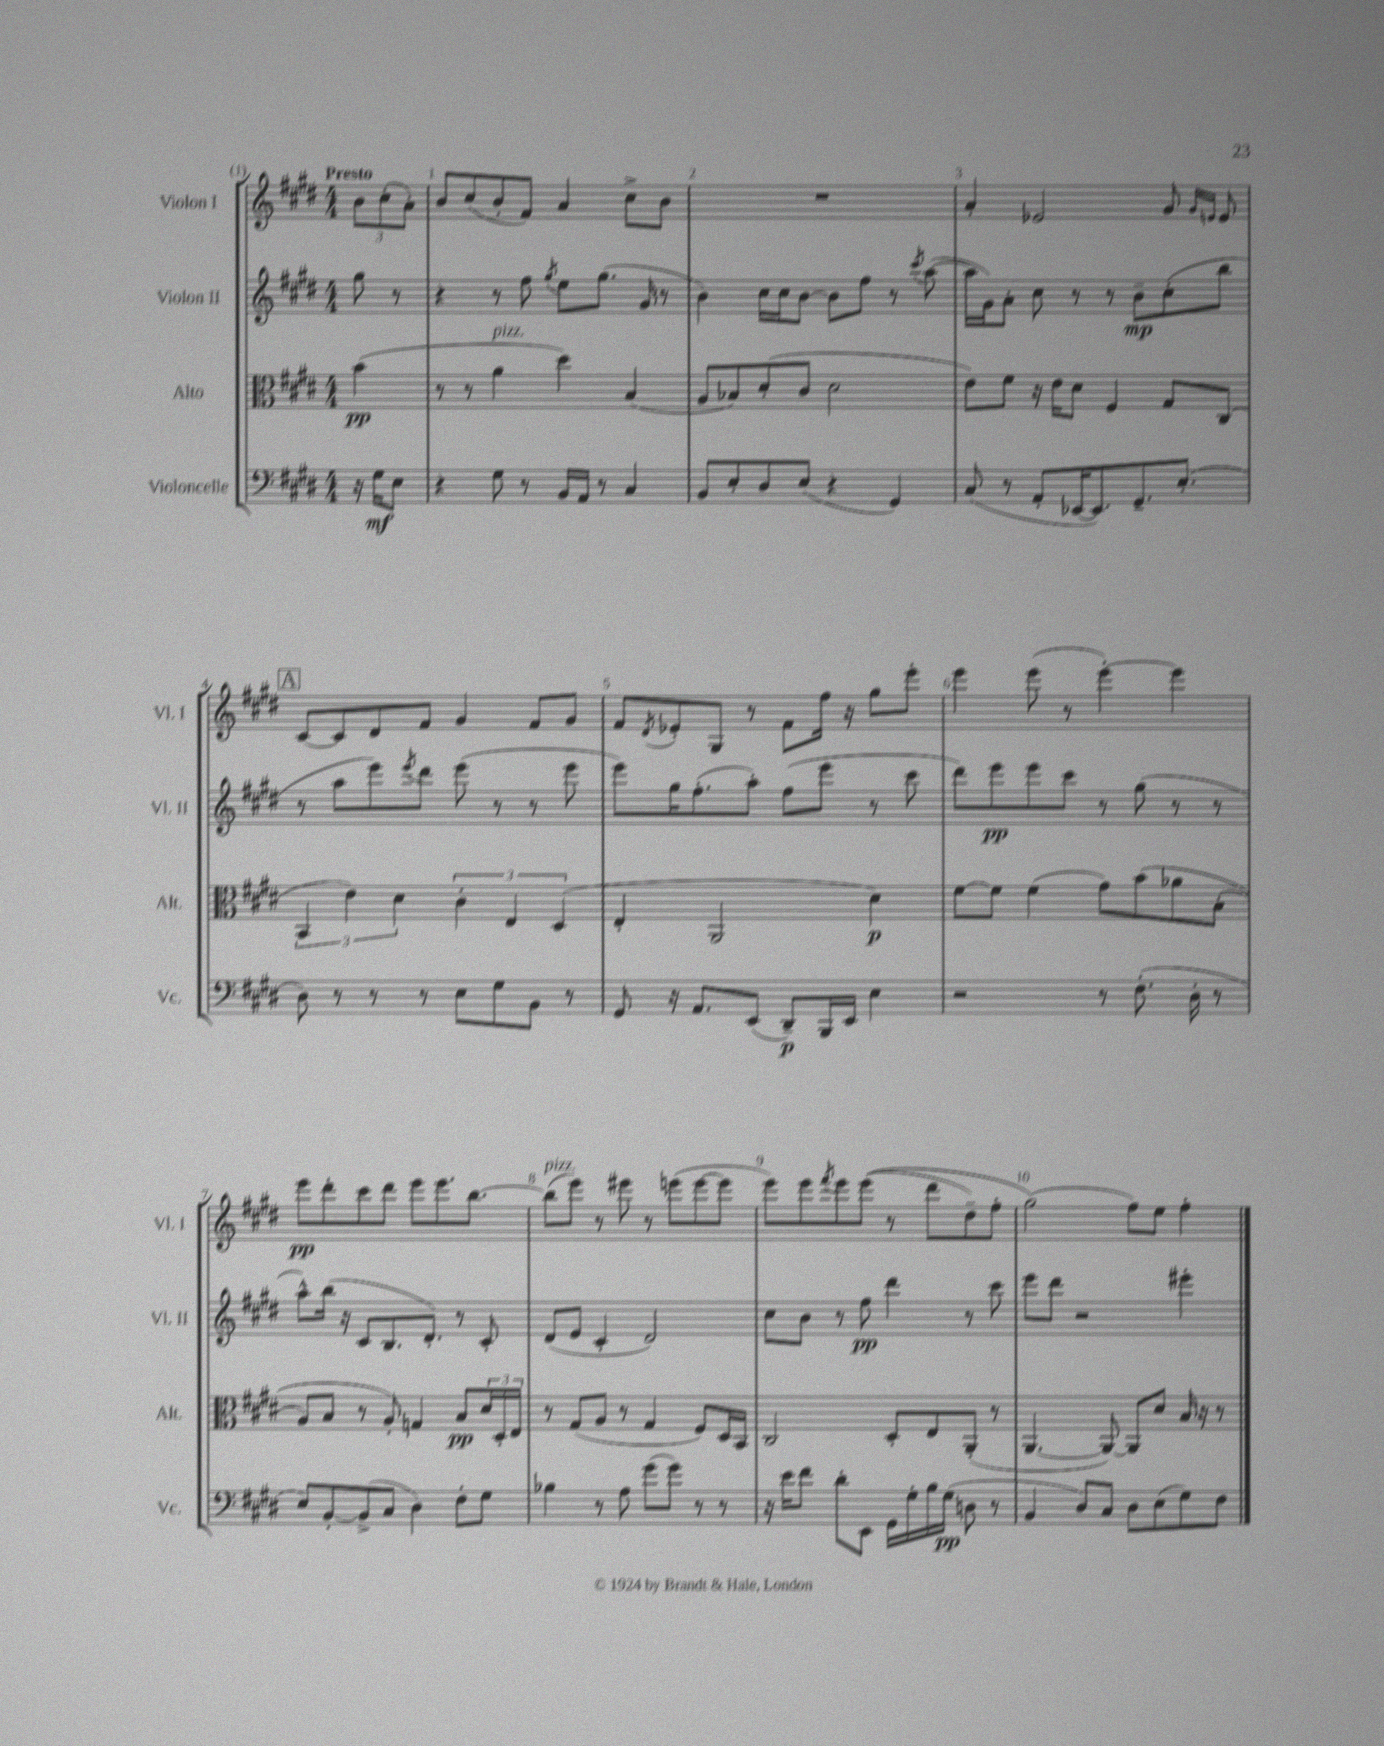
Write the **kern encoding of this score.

**kern	**dynam	**kern	**dynam	**kern	**dynam	**kern	**dynam
*part4	*part4	*part3	*part3	*part2	*part2	*part1	*part1
*staff4	*staff4	*staff3	*staff3	*staff2	*staff2	*staff1	*staff1
*I"Violoncelle	*	*I"Alto	*	*I"Violon II	*	*I"Violon I	*
*I'Vc.	*	*I'Alt.	*	*I'Vl. II	*	*I'Vl. I	*
*clefF4	*	*clefC3	*	*clefG2	*	*clefG2	*
*k[f#c#g#d#]	*	*k[f#c#g#d#]	*	*k[f#c#g#d#]	*	*k[f#c#g#d#]	*
*M4/4	*	*M4/4	*	*M4/4	*	*M4/4	*
=	=	=	=	=	=	=	=
!	!	!	!	!	!	!LO:TX:a:B:t=Presto	!
16r	.	(4b\	pp	8gg#\	.	12b\L	.
16G#\KL	mf	.	.	.	.	.	.
.	.	.	.	.	.	(12cc#'\	.
8E\J	.	.	.	8r	.	.	.
.	.	.	.	.	.	12a'\J)	.
=1	=1	=1	=1	=1	=1	=1	=1
4r	.	8r	.	4r	.	8b/L	.
.	.	8r	.	.	.	(8cc#/	.
!	!	!LO:TX:a:i:t=pizz.	!	!	!	!	!
8G#\	.	4a\	.	8r	.	8b'/	.
8r	.	.	.	8ff#\	.	8f#/J)	.
.	.	.	.	8qgg#/	.	.	.
16BB/LL	.	4dd#\)	.	8ee\L	.	4a/	.
16AA/JJ	.	.	.	.	.	.	.
8r	.	.	.	(8.gg#\J	.	.	.
4C#/	.	(4B/	.	.	.	8cc#^\L	.
.	.	.	.	16g#/	.	.	.
.	.	.	.	8r	.	8b\J	.
=2	=2	=2	=2	=2	=2	=2	=2
8BB/L	.	8A/L	.	4b\)	.	1r	.
8E'/	.	8B-X/)	.	.	.	.	.
8D#/	.	(8d#'/	.	16cc#\LL	.	.	.
.	.	.	.	16cc#\J	.	.	.
(8E/J	.	8c#/J	.	[8b\J	.	.	.
4r	.	2d#\	.	8b\L]	.	.	.
.	.	.	.	8ff#\J	.	.	.
4GG#/)	.	.	.	8r	.	.	.
.	.	.	.	8qccc#/	.	.	.
.	.	.	.	([8aa\	.	.	.
=3	=3	=3	=3	=3	=3	=3	=3
(8C#/	.	8e\L)	.	16aa\LL]	.	4a'/	.
.	.	.	.	16g#\J)	.	.	.
8r	.	8f#\J	.	8a'\J	.	.	.
8AA'/L	.	16r	.	8cc#\	.	2e-X/	.
.	.	16e\KL	.	.	.	.	.
[16EE-X/K	.	8d#\J	.	8r	.	.	.
8.EE-/])	.	.	.	.	.	.	.
.	.	4F#/	.	8r	.	.	.
8.GG#~/	.	.	.	8b~\L	mp	.	.
.	.	8G#/L	.	(8cc#'\	.	8g#/	.
(8.E'/J	.	.	.	.	.	.	.
.	.	.	.	.	.	16qqg#/LL	.
.	.	.	.	.	.	16qqen/JJ	.
.	.	(8C#/J	.	8bb\J	.	8e/	.
!!LO:LB:g=z
!!LO:REH:place=s1:t=A
=4	=4	=4	=4	=4	=4	=4	=4
8D#\)	.	6BB/	.	8r	.	[8c#/L	.
8r	.	.	.	8aa\L	.	8c#/]	.
.	.	6e\)	.	.	.	.	.
8r	.	.	.	8eee\)	.	8d#/	.
.	.	6d#\	.	.	.	.	.
.	.	.	.	8qeee/	.	.	.
8r	.	.	.	8ddd#\J	.	8f#/J	.
8E\L	.	6c#'\	.	(8eee\	.	4g#/	.
8G#\	.	.	.	8r	.	.	.
.	.	6E/	.	.	.	.	.
8BB\J	.	.	.	8r	.	8f#/L	.
.	.	(6D#/	.	.	.	.	.
8r	.	.	.	8eee\	.	8g#/J	.
=5	=5	=5	=5	=5	=5	=5	=5
8GG#/	.	4E'/	.	8eee\L)	.	8f#/L	.
.	.	.	.	.	.	8qd#/	.
16r	.	.	.	16gg#\K	.	8e-X'/	.
8.AA/L	.	.	.	(8.ff#'\	.	.	.
.	.	2AA/	.	.	.	8G#/J	.
(8EE/J	.	.	.	8aa'\J)	.	8r	.
8DD#~/L)	p	.	.	(8ff#\L	.	8f#\L	.
16BBB/L	.	.	.	8eee\J	.	16ff#\Jk	.
16EE/JJ	.	.	.	.	.	16r	.
4E\	.	4d#\)	p	8r	.	8gg#\L	.
.	.	.	.	8ccc#\	.	8eee'\J	.
=6	=6	=6	=6	=6	=6	=6	=6
2r	.	[8f#\L	.	8ddd#\L)	.	4eee\	.
.	.	8f#\J]	.	8eee\	pp	.	.
.	.	(4f#\	.	8eee\	.	(8eee\	.
.	.	.	.	8ccc#\J	.	8r	.
8r	.	8g#\L)	.	8r	.	[4eee'\)	.
(8.F#'\	.	(8b\	.	(8gg#\	.	.	.
.	.	8a-X\	.	8r	.	4eee\]	.
16D#'\	.	.	.	.	.	.	.
8r	.	(8B'\J	.	8r	.	.	.
!!LO:LB:g=z
=7	=7	=7	=7	=7	=7	=7	=7
8E/L)	.	8A/L)	.	8aa^^\L)	.	8eee\L	pp
[8BB'/	.	8B/J	.	(16bb\Jk	.	8ddd#'\	.
.	.	.	.	16r	.	.	.
(8BB^/]	.	8r	.	8c#/L	.	8ccc#\	.
8C#/J	.	8A'/)	.	8.B/	.	8ddd#\J	.
4D#\)	.	4Gn/	.	.	.	8eee\L	.
.	.	.	.	8.d#'/J)	.	.	.
.	.	.	.	.	.	8.eee\	.
8F#'\L	.	8B/L	pp	8r	.	.	.
.	.	.	.	.	.	[8.bb\J	.
8G#\J	.	24d#/L	.	8c#'/	.	.	.
.	.	24D#'/	.	.	.	.	.
.	.	24E/JJ	.	.	.	.	.
=8	=8	=8	=8	=8	=8	=8	=8
!	!	!	!	!	!	!LO:TX:a:i:t=pizz.	!
4B-X\	.	8r	.	(8d#/L	.	(8bb\L]	.
.	.	(8G#/L	.	8e/J	.	8eee\J)	.
8r	.	8A/J	.	4c#'/	.	8r	.
8A\	.	8r	.	.	.	8eee#X\	.
(8g#\L	.	4G#/	.	2d#/)	.	8r	.
8g#\J)	.	.	.	.	.	(8eeen\L	.
8r	.	8F#/L)	.	.	.	[8eee\	.
8r	.	16D#/L	.	.	.	8eee\J]	.
.	.	16BB/JJ	.	.	.	.	.
=9	=9	=9	=9	=9	=9	=9	=9
16r	.	2C#/	.	8cc#\L	.	8eee\L)	.
16e\KL	.	.	.	.	.	.	.
8f#\J	.	.	.	8b\J	.	8eee\	.
.	.	.	.	.	.	8qfff#/	.
8d#'\L	.	.	.	8r	.	8eee\	.
8EE\J	.	.	.	8ff#\	pp	((8eee\J	.
16GG#\LL	.	8D#'/L	.	4ddd#\	.	8r	.
16G#'\	.	.	.	.	.	.	.
16B\	.	8E/	.	.	.	8ddd#\L	.
(16G#\JJ	pp	.	.	.	.	.	.
8Dn\	.	(8AA'/J	.	8r	.	8dd#~\)	.
8r	.	8r	.	8ccc#\	.	8ff#'\J	.
=10	=10	=10	=10	=10	=10	=10	=10
4BB/	.	[4.AA/	.	8eee\L	.	(2gg#\)	.
.	.	.	.	8ddd#\J	.	.	.
8D#/L)	.	.	.	2r	.	.	.
8C#/J	.	8AA/_)	.	.	.	.	.
8D#\L	.	8AA/L]	.	.	.	8ff#\L)	.
(8E\	.	8d#/J	.	.	.	8ee\J	.
8G#\)	.	16B/	.	4eee#X'\	.	4ff#'\	.
.	.	16r	.	.	.	.	.
8F#\J	.	8r	.	.	.	.	.
==	==	==	==	==	==	==	==
*-	*-	*-	*-	*-	*-	*-	*-
